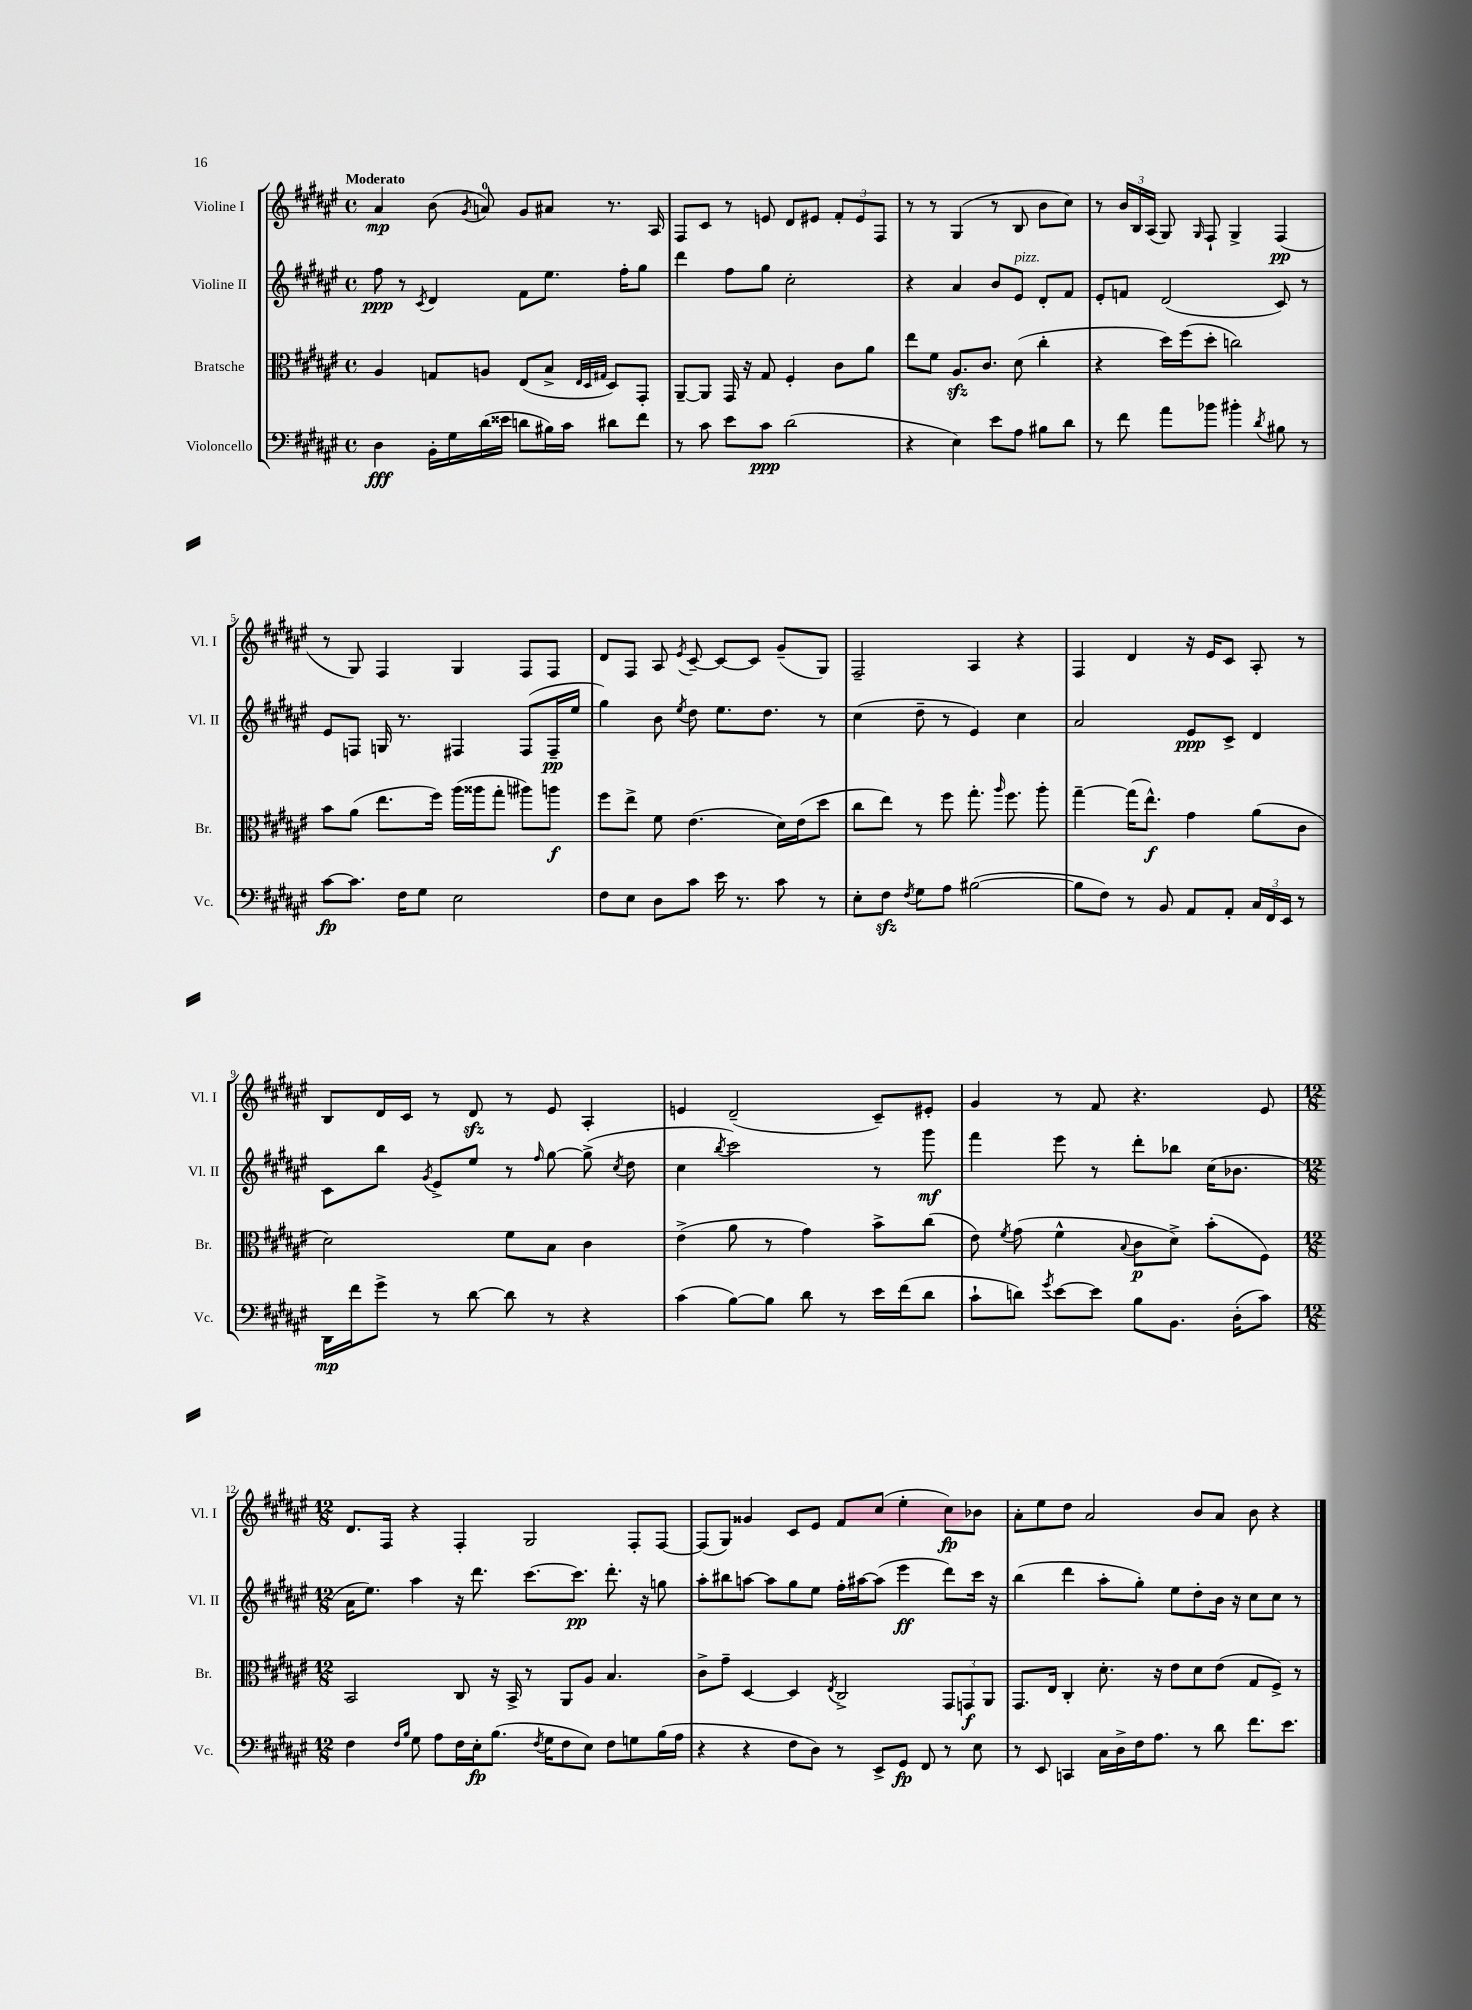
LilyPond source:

<<
\new StaffGroup <<
\new Staff = "s0" \with { instrumentName = "Violine I" shortInstrumentName = "Vl. I" } {
    \clef treble \key fis \major \defaultTimeSignature \time 4/4 \tempo "Moderato"
    \autoBeamOff ais'4\mp b'8( \acciaccatura { gis'8 } a'8-0) gis'8[ ais'8] r8. ais16 |
    fis8[ cis'8] r8 e'8 dis'8[ eis'8] \tuplet 3/2 { fis'8[-. eis'8 fis8] } |
    r8 r8 gis4( r8 b8 b'8[ cis''8]) |
    r8 \tuplet 3/2 { b'16[ b16 ais16]( } gis8) \grace { gis16 } fis8-! gis4-> fis4\pp( |
    r8 gis8) fis4 gis4 fis8[ fis8] |
    dis'8[ fis8] ais8 \acciaccatura { eis'8 } cis'8~-- cis'8[~ cis'8] gis'8[--( gis8]) |
    fis2-- ais4 r4 |
    fis4 dis'4 r16 eis'16[ cis'8] ais8-. r8 |
    b8[ dis'16 cis'16] r8 dis'8\sfz r8 eis'8 ais4-. |
    e'4 dis'2--( cis'8[--) eis'8]-. |
    gis'4 r8 fis'8 r4. eis'8 |
    \numericTimeSignature \time 12/8 dis'8.[ fis16] r4 fis4-. gis2 fis8[-. fis8]~ |
    fis8[( gis8]) gisis'4 cis'8[ eis'8] fis'8[ cis''8]( eis''4-. cis''8[\fp) bes'8] |
    ais'8[-. eis''8 dis''8] ais'2 b'8[ ais'8] b'8 r4 \bar "|." |
}
\new Staff = "s1" \with { instrumentName = "Violine II" shortInstrumentName = "Vl. II" } {
    \clef treble \key fis \major \defaultTimeSignature \time 4/4
    \autoBeamOff fis''8\ppp r8 \acciaccatura { cis'8 } dis'4 fis'8[ eis''8.] fis''16[-. gis''8] |
    dis'''4 fis''8[ gis''8] cis''2-. |
    r4 ais'4 b'8[ eis'8]^\markup { \italic "pizz." } dis'8[-. fis'8] |
    eis'8[-. f'8] dis'2( cis'8) r8 |
    eis'8[ f8] g16 r8. fis4 fis8[( fis16--\pp eis''16] |
    gis''4) b'8 \acciaccatura { eis''8 } dis''8 eis''8.[ dis''8.] r8 |
    cis''4( dis''8-- r8 eis'4) cis''4 |
    ais'2 eis'8[\ppp cis'8]-> dis'4 |
    cis'8[ b''8] \acciaccatura { gis'8 } eis'8[-> eis''8] r8 \grace { fis''16 } gis''8~ gis''8->( \acciaccatura { cis''8 } dis''8 |
    cis''4 \acciaccatura { b''8 } cis'''2) r8 gis'''8\mf |
    fis'''4 eis'''8 r8 dis'''8[-. bes''8] cis''16[( bes'8.] |
    \numericTimeSignature \time 12/8 ais'16[ eis''8.]) ais''4 r16 dis'''8. cis'''8.[~ cis'''8.]\pp dis'''8.-. r16 g''8 |
    ais''8[-. bis''8 a''8]~ a''8[ gis''8 eis''8] fis''16[-. ais''16~ ais''8]( eis'''4\ff dis'''8[) cis'''16] r16 |
    b''4( dis'''4 ais''8[-. gis''8]-.) eis''8[ dis''8-. b'16] r16 cis''8[ cis''8] r8 \bar "|." |
}
\new Staff = "s2" \with { instrumentName = "Bratsche" shortInstrumentName = "Br." } {
    \clef alto \key fis \major \defaultTimeSignature \time 4/4
    \autoBeamOff ais4 g8[ a8] eis8[( b8]-> \grace { eis32[ dis32 gis32] } dis8[) gis,8]-. |
    ais,8[~-- ais,8] gis,16 r16 gis8 fis4-. cis'8[ ais'8] |
    eis''8[ fis'8] ais8.[\sfz cis'8.] dis'8( cis''4-. |
    r4 dis''16[) fis''16( dis''8]-. c''2) |
    b'8[ ais'8]( eis''8.[ fis''16]) ais''16[( aisis''16 gis''8]-. ais''8[) a''8]\f |
    fis''8[ eis''8]-> fis'8 eis'4.( dis'16[) eis'16( dis''8] |
    cis''8[ eis''8]) r8 fis''8 gis''8.-. \grace { ais''16 } fis''8. ais''8-. |
    gis''4~-- gis''16[( eis''8.]-^\f) gis'4 ais'8[( cis'8] |
    dis'2) fis'8[ b8] cis'4 |
    eis'4->( ais'8 r8 gis'4) b'8[-> cis''8]( |
    eis'8) \acciaccatura { fis'8 } gis'8( fis'4-^ \appoggiatura { b8 } cis'8[\p dis'8]->) b'8[-.( fis8]) |
    \numericTimeSignature \time 12/8 b,2 cis8 r16 b,16-> r8 ais,8[ ais8] b4. |
    cis'8[-> gis'8]-- dis4~ dis4 \acciaccatura { eis8 } cis2-> \tuplet 3/2 { gis,8[ g,8\f ais,8] } |
    gis,8.[ eis16] cis4-. dis'8.-. r16 eis'8[ dis'8 eis'8]( gis8[ fis8]->) r8 \bar "|." |
}
\new Staff = "s3" \with { instrumentName = "Violoncello" shortInstrumentName = "Vc." } {
    \clef bass \key fis \major \defaultTimeSignature \time 4/4
    \autoBeamOff dis4\fff b,16[-. gis16 dis'16( eisis'16] d'8[ bis16) cis'16] dis'8[ fis'8] |
    r8 cis'8 eis'8[ cis'8]\ppp dis'2( |
    r4 eis4) eis'8[ ais8] bis8[ dis'8] |
    r8 fis'8 ais'8[ bes'8] bis'4-. \acciaccatura { dis'8 } bis8 r8 |
    cis'8[~\fp cis'8.] fis16[ gis8] eis2 |
    fis8[ eis8] dis8[ cis'8] eis'16 r8. cis'8 r8 |
    eis8[-. fis8]\sfz \acciaccatura { fis8 } gis8[ ais8] bis2~( |
    bis8[ fis8]) r8 b,8 ais,8[ ais,8]-. \tuplet 3/2 { cis16[ fis,16 eis,16] } r8 |
    dis,16[\mp fis'16 gis'8]-> r8 dis'8~ dis'8 r8 r4 |
    cis'4( b8[~) b8] dis'8 r8 eis'16[ fis'16( dis'8] |
    cis'8[-! d'8]) \acciaccatura { gis'8 } eis'8[~ eis'8] b8[ b,8.] dis16[-.( cis'8]) |
    \numericTimeSignature \time 12/8 fis4 \grace { fis16[ b16] } gis8 ais8[ fis16 eis16-.\fp b8.]( \acciaccatura { fis8 } gis16[ fis8 eis8]) fis8[ g8 b16( ais16] |
    r4 r4 fis8[ dis8]) r8 eis,8[-> gis,8]\fp fis,8 r8 eis8 |
    r8 eis,8 c,4 cis16[ dis16-> fis16 ais8.] r8 dis'8 fis'8.[ eis'8.] \bar "|." |
}
>>
>>
